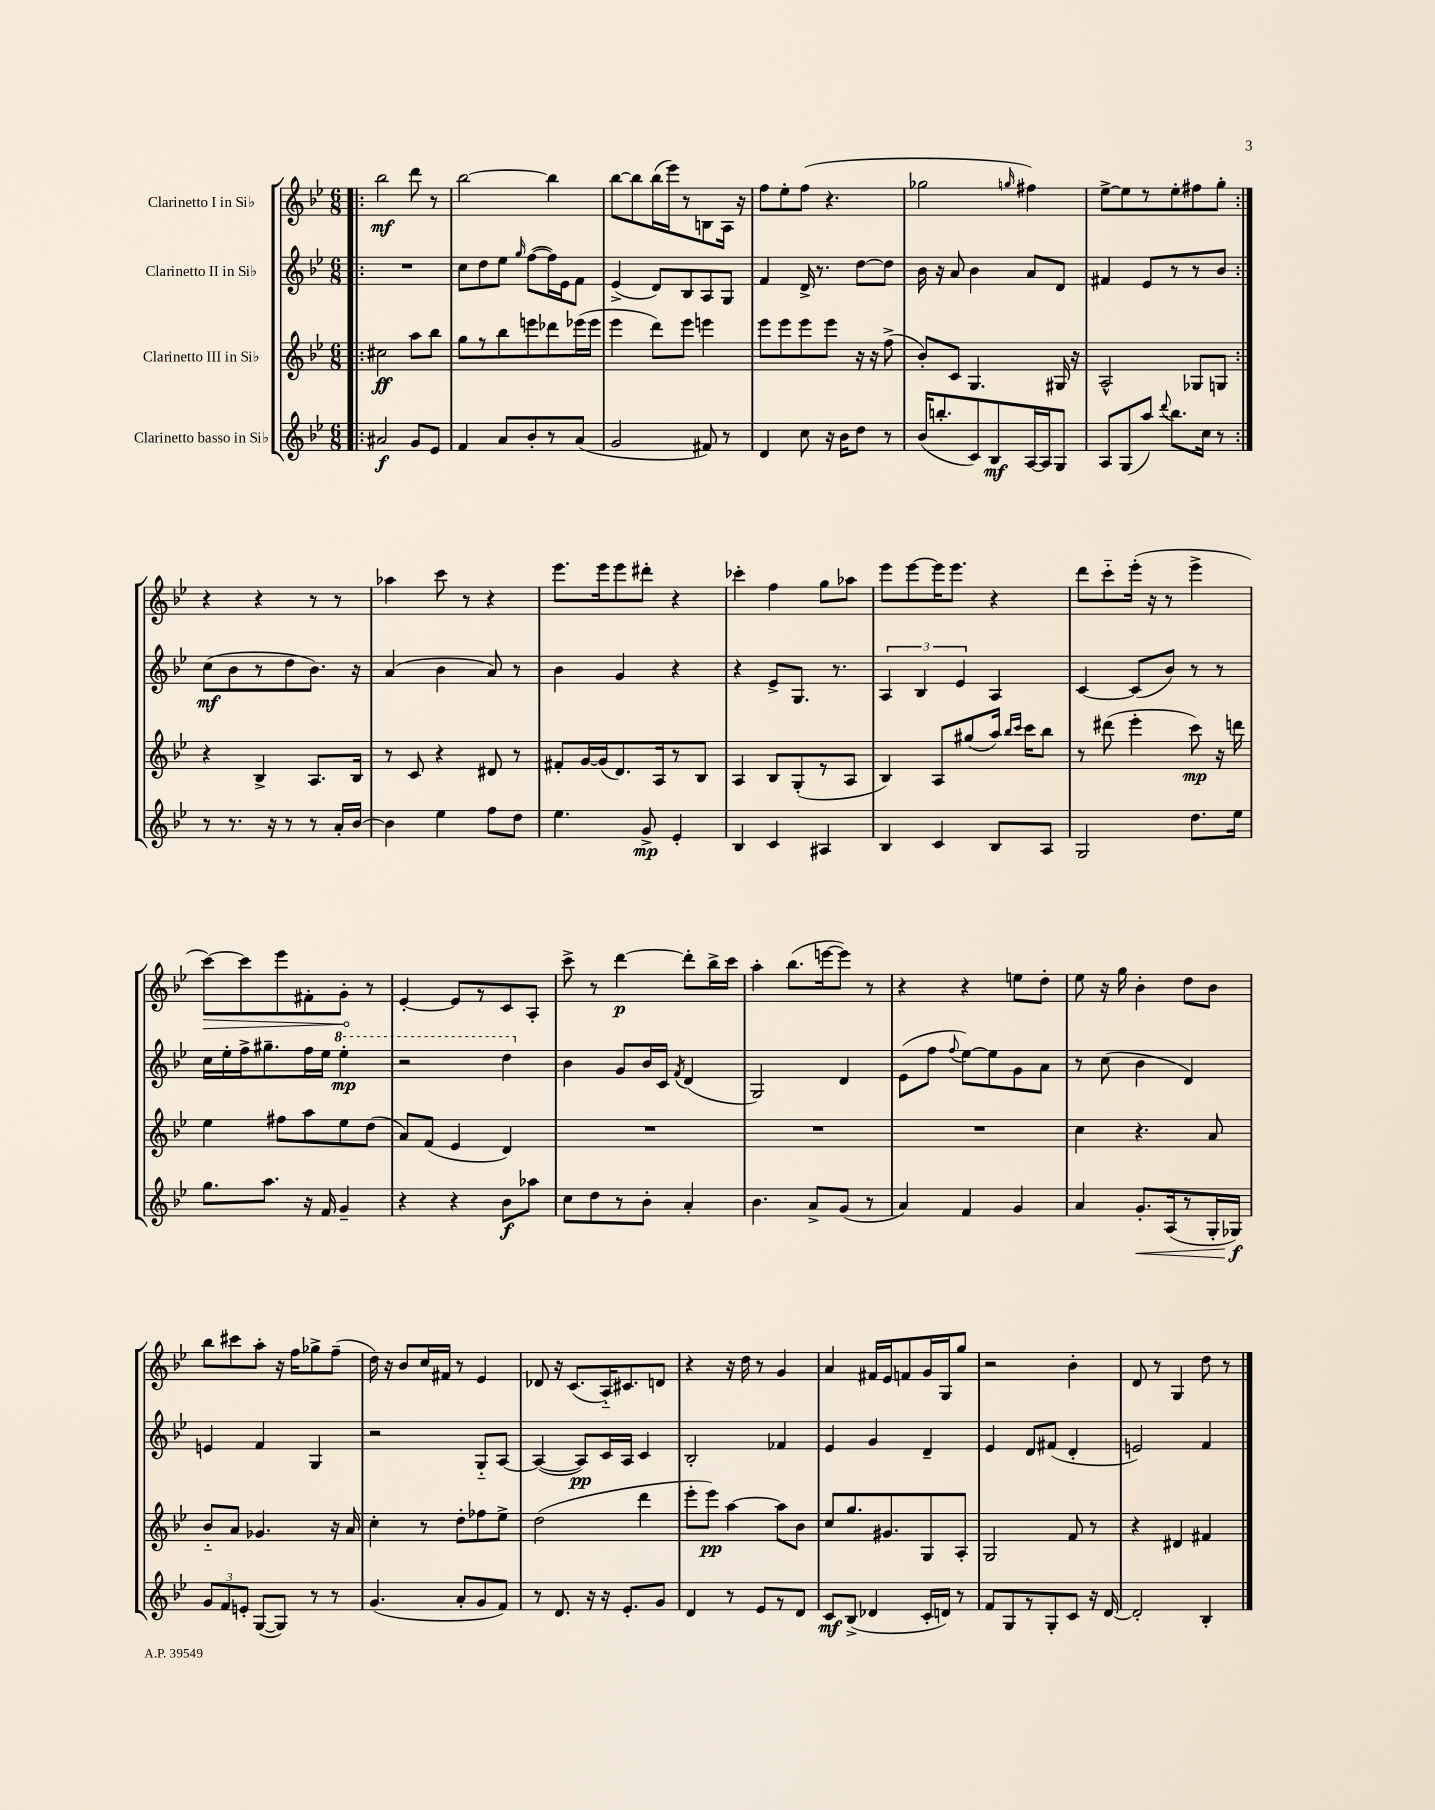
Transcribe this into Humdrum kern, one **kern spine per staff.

**kern	**dynam	**kern	**dynam	**kern	**dynam	**kern	**dynam
*part4	*part4	*part3	*part3	*part2	*part2	*part1	*part1
*staff4	*staff4	*staff3	*staff3	*staff2	*staff2	*staff1	*staff1
*I"Clarinetto basso in Si♭	*	*I"Clarinetto III in Si♭	*	*I"Clarinetto II in Si♭	*	*I"Clarinetto I in Si♭	*
*clefG2	*	*clefG2	*	*clefG2	*	*clefG2	*
*k[b-e-]	*	*k[b-e-]	*	*k[b-e-]	*	*k[b-e-]	*
*M6/8	*	*M6/8	*	*M6/8	*	*M6/8	*
=1!|:	=1!|:	=1!|:	=1!|:	=1!|:	=1!|:	=1!|:	=1!|:
2a#X/	f	2cc#X\	ff	2.r	.	2bb-\	mf
8g/L	.	8aa\L	.	.	.	8ddd\	.
8e-/J	.	8bb-\J	.	.	.	8r	.
=2	=2	=2	=2	=2	=2	=2	=2
4f/	.	8gg\L	.	8cc\L	.	[2bb-\	.
.	.	8r	.	8dd\	.	.	.
8a/L	.	8bb-\	.	8ee-\J	.	.	.
.	.	.	.	16qqgg/	.	.	.
8b-'/	.	8eeen\	.	([8ff\L	.	.	.
8r	.	8ddd-X\	.	16ff\L])	.	4bb-\]	.
.	.	.	.	16e-\J	.	.	.
(8a/J	.	(16eee-X\L	.	8f\J	.	.	.
.	.	16eee-\JJ	.	.	.	.	.
=3	=3	=3	=3	=3	=3	=3	=3
2g/	.	4eee-\	.	(4e-^/	.	[8bb-\L	.
.	.	.	.	.	.	8bb-\]	.
.	.	8ddd\L)	.	8d/L)	.	(16bb-\L	.
.	.	.	.	.	.	16eee-\J)	.
.	.	8eee-\J	.	8B-/	.	8r	.
8f#X/)	.	4eeen\	.	8A/	.	8Bn\	.
8r	.	.	.	8G/J	.	16A\Jk	.
.	.	.	.	.	.	16r	.
=4	=4	=4	=4	=4	=4	=4	=4
4d/	.	8eee-\L	.	4f/	.	8ff\L	.
.	.	8eee-\	.	.	.	8ee-'\	.
8cc\	.	8eee-\	.	16d^/	.	(8ff\J	.
.	.	.	.	8.r	.	.	.
16r	.	8eee-\J	.	.	.	4.r	.
16b-\KL	.	.	.	.	.	.	.
8dd\J	.	16r	.	[8dd\L	.	.	.
.	.	16r	.	.	.	.	.
8r	.	(8ff^\	.	8dd\J]	.	.	.
=5	=5	=5	=5	=5	=5	=5	=5
(16b-/KL	.	8b-'/L)	.	16b-\	.	2gg-X\	.
8.bbn'/	.	.	.	16r	.	.	.
.	.	8c/J	.	8a/	.	.	.
8c/)	.	4.G/	.	4b-\	.	.	.
8B-/	mf	.	.	.	.	.	.
.	.	.	.	.	.	16qqggn/	.
[16A/L	.	.	.	8a/L	.	4ff#X\)	.
16A/J]	.	.	.	.	.	.	.
8G/J	.	16G#X/	.	8d/J	.	.	.
.	.	16r	.	.	.	.	.
=6	=6	=6	=6	=6	=6	=6	=6
8A/L	.	2A^^/	.	4f#X/	.	[8ee-^\L	.
(8G/	.	.	.	.	.	8ee-\]	.
8aa/J)	.	.	.	8e-/L	.	8r	.
8qqddd/	.	.	.	.	.	.	.
8.bb-\L	.	.	.	8r	.	8ee-'\	.
.	.	8G-X/L	.	8r	.	8ff#X\	.
16cc\Jk	.	.	.	.	.	.	.
8r	.	8Gn/J	.	8b-/J	.	8gg'\J	.
!!LO:LB:g=z
=7:|!	=7:|!	=7:|!	=7:|!	=7:|!	=7:|!	=7:|!	=7:|!
8r	.	4r	.	(8cc\L	mf	4r	.
8.r	.	.	.	8b-\	.	.	.
.	.	4B-^/	.	8r	.	4r	.
16r	.	.	.	.	.	.	.
8r	.	.	.	8dd\	.	.	.
8r	.	8.A/L	.	8.b-\J)	.	8r	.
16a'/LL	.	.	.	.	.	8r	.
[16b-/JJ	.	16B-/Jk	.	16r	.	.	.
=8	=8	=8	=8	=8	=8	=8	=8
4b-\]	.	8r	.	(4a/	.	4aa-X\	.
.	.	8c/	.	.	.	.	.
4ee-\	.	4r	.	4b-\	.	8ccc\	.
.	.	.	.	.	.	8r	.
8ff\L	.	8d#X/	.	8a/)	.	4r	.
8dd\J	.	8r	.	8r	.	.	.
=9	=9	=9	=9	=9	=9	=9	=9
4.ee-\	.	8f#X'/L	.	4b-\	.	8.eee-\L	.
.	.	[16g/L	.	.	.	.	.
.	.	(16g/J]	.	.	.	16eee-\k	.
.	.	8.d/)	.	4g/	.	8eee-\	.
8g^/	mp	.	.	.	.	8ddd#X'\J	.
.	.	16A/k	.	.	.	.	.
4e-'/	.	8r	.	4r	.	4r	.
.	.	8B-/J	.	.	.	.	.
=10	=10	=10	=10	=10	=10	=10	=10
4B-/	.	4A/	.	4r	.	4ccc-X'\	.
4c/	.	8B-/L	.	8e-^/L	.	4ff\	.
.	.	(8G'/	.	8.G/J	.	.	.
4A#X/	.	8r	.	.	.	8gg\L	.
.	.	.	.	8.r	.	.	.
.	.	8A/J	.	.	.	8aa-X\J	.
=11	=11	=11	=11	=11	=11	=11	=11
4B-/	.	4B-/)	.	6A/	.	8eee-\L	.
.	.	.	.	.	.	[8eee-\	.
.	.	.	.	6B-/	.	.	.
4c/	.	8A/L	.	.	.	16eee-\K]	.
.	.	.	.	.	.	8.eee-\J	.
.	.	.	.	6e-/	.	.	.
.	.	(8gg#X/	.	.	.	.	.
8B-/L	.	16aa/Jk)	.	4A/	.	4r	.
.	.	16qqbb-/LL	.	.	.	.	.
.	.	16qqccc/JJ	.	.	.	.	.
.	.	16ccc\KL	.	.	.	.	.
8A/J	.	8bb-\J	.	.	.	.	.
=12	=12	=12	=12	=12	=12	=12	=12
2G/	.	8r	.	[4c/	.	8ddd\L	.
.	.	(8ddd#X\	.	.	.	8ccc\	.
.	.	4eee-'\	.	(8c/L]	.	(16eee-'\Jk	.
.	.	.	.	.	.	16r	.
.	.	.	.	8b-/J)	.	8r	.
8.dd\L	.	8ccc\)	mp	8r	.	4eee-^\	.
.	.	16r	.	8r	.	.	.
16ee-\Jk	.	16dddn\	.	.	.	.	.
!!LO:LB:g=z
=13	=13	=13	=13	=13	=13	=13	=13
!	!	!	!	!	!	!	!LO:HP:b
8.gg\L	.	4ee-\	.	16cc\LL	.	[8ccc\L)	>
.	.	.	.	16ee-'\	.	.	.
.	.	.	.	16ff^\J	.	8ccc\]	.
8.aa\J	.	.	.	8.gg#X~\	.	.	.
.	.	8ff#X\L	.	.	.	8eee-\	.
16r	.	8aa\	.	16ff\L	.	8f#X'\	.
16f/	.	.	.	16ee-\JJ	.	.	.
*	*	*	*	*8va	*	*	*
4g~/	.	8ee-\	.	4eee-'\	mp	8g'\J	.
.	.	(8dd\J	.	.	.	8r	]
=14	=14	=14	=14	=14	=14	=14	=14
4r	.	8a/L)	.	2r	.	[4e-'/	.
.	.	(8f/J	.	.	.	.	.
4r	.	4e-/	.	.	.	8e-/L]	.
.	.	.	.	.	.	8r	.
8b-\L	f	4d/)	.	4ddd\	.	8c/	.
8aa-X\J	.	.	.	.	.	8A'/J	.
=15	=15	=15	=15	=15	=15	=15	=15
*	*	*	*	*X8va	*	*	*
8cc\L	.	2.r	.	4b-\	.	8ccc^\	.
8dd\	.	.	.	.	.	8r	.
8r	.	.	.	8g/L	.	[4ddd\	p
8b-'\J	.	.	.	16b-/L	.	.	.
.	.	.	.	16c/JJ	.	.	.
.	.	.	.	8qf/	.	.	.
4a'/	.	.	.	(4d/	.	8ddd'\L]	.
.	.	.	.	.	.	16bb-^\L	.
.	.	.	.	.	.	16ccc\JJ	.
=16	=16	=16	=16	=16	=16	=16	=16
4.b-\	.	2.r	.	2G/)	.	4aa'\	.
.	.	.	.	.	.	(8.bb-\L	.
8a^/L	.	.	.	.	.	.	.
.	.	.	.	.	.	[16eeen\k	.
(8g/J	.	.	.	4d/	.	8eee\J])	.
8r	.	.	.	.	.	8r	.
=17	=17	=17	=17	=17	=17	=17	=17
4a/)	.	2.r	.	(8e-\L	.	4r	.
.	.	.	.	8ff\J	.	.	.
.	.	.	.	8qqff/	.	.	.
4f/	.	.	.	[8ee-\L)	.	4r	.
.	.	.	.	8ee-\]	.	.	.
4g/	.	.	.	8g\	.	8een\L	.
.	.	.	.	8a\J	.	8dd'\J	.
=18	=18	=18	=18	=18	=18	=18	=18
4a/	.	4cc\	.	8r	.	8ee-\	.
.	.	.	.	(8cc\	.	16r	.
.	.	.	.	.	.	16gg\	.
!	!LO:HP:b	!	!	!	!	!	!
8.g'/L	<	4.r	.	4b-\	.	4b-'\	.
(16A/k	.	.	.	.	.	.	.
8r	.	.	.	4d/)	.	8dd\L	.
16G'/L	.	8a/	.	.	.	8b-\J	.
16G-X/JJ)	f	.	.	.	.	.	.
.	[	.	.	.	.	.	.
!!LO:LB:g=z
=19	=19	=19	=19	=19	=19	=19	=19
12g/L	.	8b-/L	.	4en/	.	8bb-\L	.
12f/	.	.	.	.	.	.	.
.	.	8a/J	.	.	.	8ccc#X\	.
12en'/J	.	.	.	.	.	.	.
([8G/L	.	4.g-X/	.	4f/	.	8aa'\J	.
8G/J])	.	.	.	.	.	16r	.
.	.	.	.	.	.	16ff\KL	.
8r	.	.	.	4G/	.	8gg-X^\	.
8r	.	16r	.	.	.	(8ff~\J	.
.	.	16a/	.	.	.	.	.
=20	=20	=20	=20	=20	=20	=20	=20
(4.g/	.	4cc'\	.	2r	.	16dd\)	.
.	.	.	.	.	.	16r	.
.	.	.	.	.	.	8b-/L	.
.	.	8r	.	.	.	16cc/L	.
.	.	.	.	.	.	16f#X/JJ	.
8a'/L	.	8dd'\L	.	.	.	8r	.
8g/	.	8ff-X\	.	8G/L	.	4e-/	.
8f/J)	.	8ee-^\J	.	[8A/J	.	.	.
=21	=21	=21	=21	=21	=21	=21	=21
8r	.	(2dd\	.	(4A/_	.	8d-X/	.
8.d/	.	.	.	.	.	16r	.
.	.	.	.	.	.	(8.c/L	.
.	.	.	.	8A/L])	pp	.	.
16r	.	.	.	.	.	.	.
16r	.	.	.	16c/L	.	16A/K)	.
8.e-'/L	.	.	.	16A/JJ	.	8.c#X/	.
.	.	4ddd\	.	4c/	.	.	.
8g/J	.	.	.	.	.	8dn/J	.
=22	=22	=22	=22	=22	=22	=22	=22
4d/	.	8eee-'\L	.	2B-'/	.	4r	.
.	.	8eee-\J)	pp	.	.	.	.
8r	.	[4aa\	.	.	.	16r	.
.	.	.	.	.	.	16dd\	.
8e-/L	.	.	.	.	.	8r	.
8r	.	8aa\L]	.	4f-X/	.	4g/	.
8d/J	.	8b-\J	.	.	.	.	.
=23	=23	=23	=23	=23	=23	=23	=23
8c/L	mf	8cc/L	.	4e-/	.	4a/	.
(8B-^/J	.	8.gg/	.	.	.	.	.
4d-X/	.	.	.	4g/	.	16f#X/LL	.
.	.	8.g#X/	.	.	.	16e-/J	.
.	.	.	.	.	.	8fn/	.
16c'/LL	.	8G/	.	4d~/	.	16g/L	.
16dn/JJ)	.	.	.	.	.	16G/J	.
8r	.	8A'/J	.	.	.	8gg/J	.
=24	=24	=24	=24	=24	=24	=24	=24
8f/L	.	2G/	.	4e-/	.	2r	.
8G/	.	.	.	.	.	.	.
8r	.	.	.	8d/L	.	.	.
8G'/	.	.	.	(8f#X/J	.	.	.
8c/J	.	8f/	.	4d'/	.	4b-'\	.
16r	.	8r	.	.	.	.	.
[16d/	.	.	.	.	.	.	.
=25	=25	=25	=25	=25	=25	=25	=25
2d'/]	.	4r	.	2en/)	.	8d/	.
.	.	.	.	.	.	8r	.
.	.	4d#X/	.	.	.	4G/	.
4B-'/	.	4f#X/	.	4f/	.	8dd\	.
.	.	.	.	.	.	8r	.
==	==	==	==	==	==	==	==
*-	*-	*-	*-	*-	*-	*-	*-
